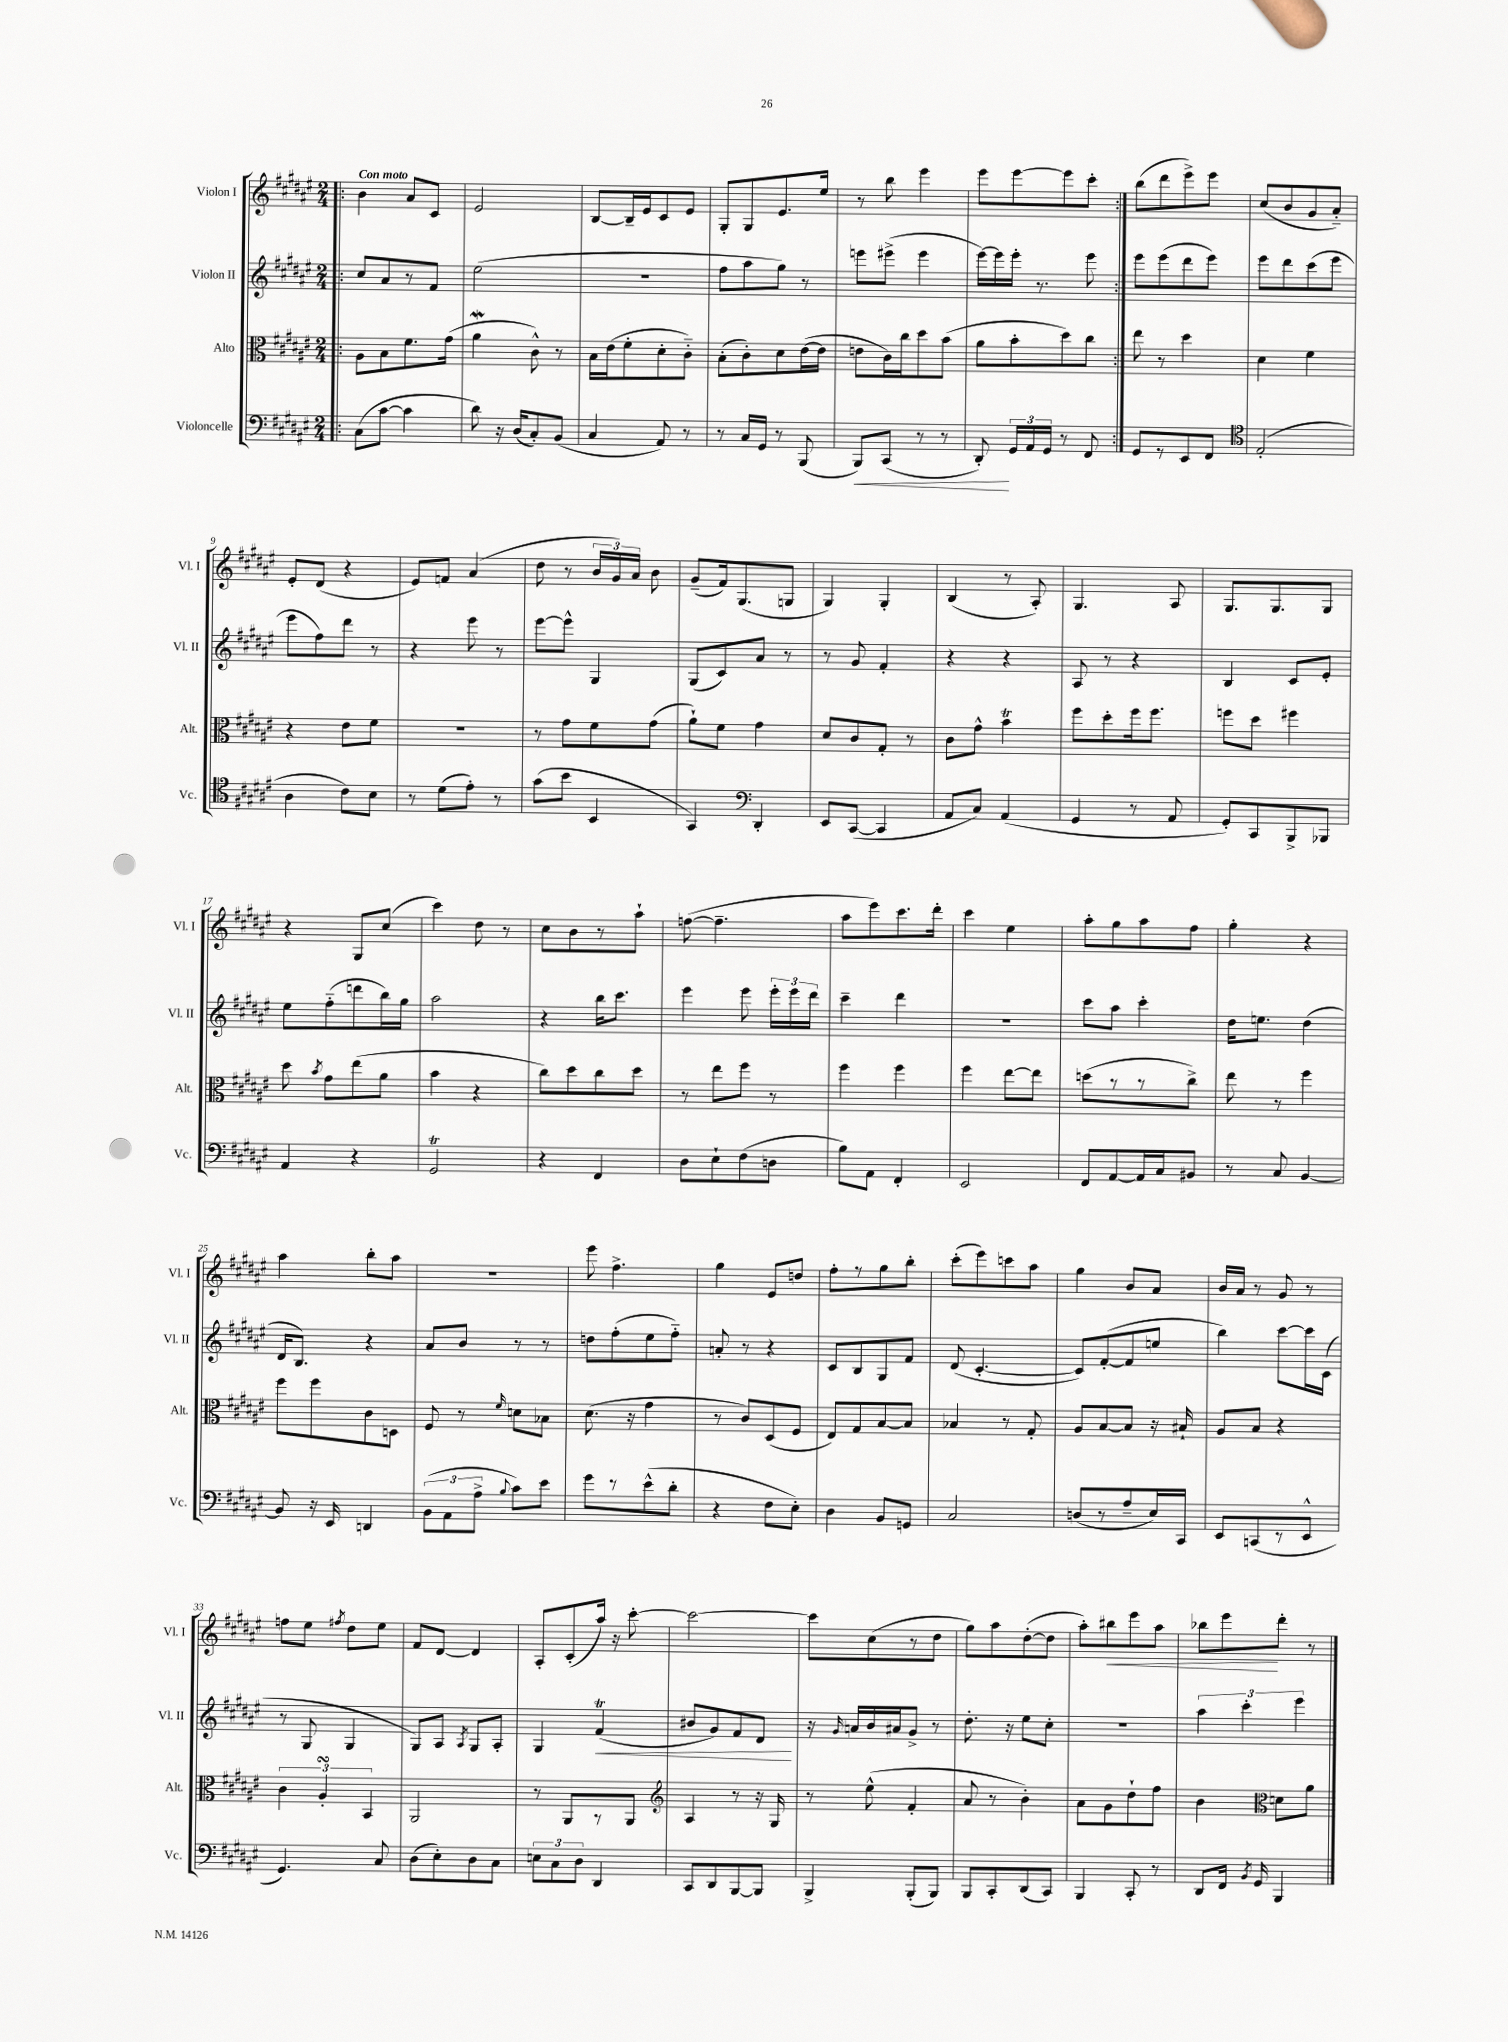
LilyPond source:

<<
\new StaffGroup <<
\new Staff = "s0" \with { instrumentName = "Violon I" shortInstrumentName = "Vl. I" } {
    \clef treble \key fis \major \numericTimeSignature \time 2/4 \tempo "Con moto"
    \autoBeamOff \repeat volta 2 { \bar ".|:" b'4 ais'8[ cis'8] |
    eis'2 |
    b8[~ b16-- eis'16 cis'8 eis'8] |
    gis8[-. gis8 eis'8. eis''16] |
    r8 b''8 eis'''4 |
    eis'''8[ eis'''8~ eis'''8 cis'''8]-. | }
    b''8[( dis'''8 eis'''8->) eis'''8] |
    cis''8[( b'8 gis'8 ais'8]-_) |
    eis'8[-. dis'8]( r4 |
    eis'8[) f'8] ais'4( |
    dis''8 r8 \tuplet 3/2 { b'16[ gis'16) ais'16] } b'8 |
    gis'8[--( fis'16) gis8.( g8] |
    gis4) gis4-. |
    b4( r8 ais8-.) |
    gis4. ais8 |
    gis8.[ gis8. gis8] |
    r4 gis8[ cis''8]( |
    cis'''4) dis''8 r8 |
    cis''8[ b'8 r8 ais''8]-! |
    f''8~( f''4.-- |
    ais''8[ eis'''8) cis'''8. dis'''16]-. |
    cis'''4 eis''4 |
    ais''8[-. gis''8 ais''8 fis''8] |
    gis''4-. r4 |
    ais''4 b''8[-. ais''8] |
    R2 |
    eis'''8 fis''4.-> |
    gis''4 eis'8[ d''8] |
    fis''8[-. r8 gis''8 b''8]-. |
    cis'''8[-.( eis'''8) c'''8 ais''8] |
    gis''4 b'8[ ais'8] |
    b'16[ ais'16] r8 gis'8 r8 |
    f''8[ eis''8] \acciaccatura { fis''8 } dis''8[ eis''8] |
    fis'8[ dis'8]~ dis'4 |
    ais8[-. cis'8-.( ais''16]) r16 cis'''8~-. |
    cis'''2~ |
    cis'''8[ cis''8( r8 dis''8] |
    gis''8[) ais''8 dis''8~-.( dis''8] |
    ais''8[-.) bis''8\< eis'''8 ais''8] |
    bes''8[ eis'''8\! dis'''8]-. r8 \bar "|." |
}
\new Staff = "s1" \with { instrumentName = "Violon II" shortInstrumentName = "Vl. II" } {
    \clef treble \key fis \major \numericTimeSignature \time 2/4
    \autoBeamOff \repeat volta 2 { \bar ".|:" cis''8[ ais'8 r8 fis'8] |
    eis''2( |
    R2 |
    fis''8[ ais''8 gis''8]) r8 |
    e'''8[ eis'''8]->( eis'''4 |
    eis'''16[~) eis'''16 eis'''16]-. r8. eis'''8 | }
    eis'''8[ eis'''8( dis'''8 eis'''8]) |
    eis'''8[ dis'''8 cis'''8( eis'''8] |
    eis'''8[ fis''8) dis'''8] r8 |
    r4 eis'''8 r8 |
    eis'''8[~ eis'''8]-^ gis4 |
    gis8[( cis'8) ais'8] r8 |
    r8 gis'8 fis'4-. |
    r4 r4 |
    ais8 r8 r4 |
    b4 cis'8[ eis'8]-. |
    eis''8[ fis''8-_( d'''8 b''16) gis''16] |
    ais''2 |
    r4 b''16[ cis'''8.] |
    eis'''4 eis'''8 \tuplet 3/2 { eis'''16[-. eis'''16 dis'''16] } |
    cis'''4-- dis'''4 |
    R2 |
    cis'''8[ ais''8] cis'''4-. |
    dis''16[ e''8.] dis''4( |
    dis'16[ b8.]) r4 |
    ais'8[ b'8] r8 r8 |
    d''8[ fis''8-.( eis''8 fis''8]-_) |
    a'8-. r8 r4 |
    cis'8[ b8 gis8 fis'8] |
    dis'8( cis'4.~-. |
    cis'8[) fis'8~-.( fis'8 e''8] |
    b''4) cis'''8[~ cis'''16 cis'16]( |
    r8 gis8 gis4 |
    gis8[) ais8] \acciaccatura { ais8 } gis8[ ais8]-. |
    gis4 fis'4\trill\<( |
    bis'8[ gis'8) fis'8 dis'8]\! |
    r16 \grace { gis'16 } a'16[ b'16 ais'16 gis'8]-> r8 |
    dis''8.-. r16 eis''8[ cis''8]-. |
    R2 |
    \tuplet 3/2 { ais''4 cis'''4-. eis'''4 } \bar "|." |
}
\new Staff = "s2" \with { instrumentName = "Alto" shortInstrumentName = "Alt." } {
    \clef alto \key fis \major \numericTimeSignature \time 2/4
    \autoBeamOff \repeat volta 2 { \bar ".|:" ais8[ b8 fis'8. gis'16]( |
    ais'4\mordent cis'8-^) r8 |
    b16[ eis'16( fis'8-. dis'8-. cis'8]-_) |
    b8[-.( cis'8-.) dis'8 eis'16~( eis'16] |
    e'8[ cis'16) cis''16 dis''8 b'8]( |
    ais'8[ b'8-. dis''8) cis''8] | }
    eis''8 r8 dis''4 |
    dis'4 fis'4 |
    r4 eis'8[ fis'8] |
    r2 |
    r8 gis'8[ fis'8 gis'8]( |
    ais'8[-!) fis'8] gis'4 |
    dis'8[ cis'8 gis8]-. r8 |
    cis'8[ gis'8]-^ b'4\trill |
    fis''8[ dis''8-. fis''16 fis''8.] |
    f''8[ dis''8] fis''4 |
    dis''8 \acciaccatura { b'8 } gis'8[ eis''8( ais'8] |
    b'4 r4 |
    cis''8[) dis''8 cis''8 dis''8] |
    r8 eis''8[ fis''8] r8 |
    fis''4 fis''4 |
    fis''4 eis''8[~ eis''8] |
    d''8[( r8 r8 cis''8]->) |
    eis''8 r8 fis''4 |
    fis''8[ fis''8 cis'8 d8] |
    fis8 r8 \grace { fis'16 } d'8[ bes8] |
    dis'8.( r16 gis'4 |
    r8 cis'8[) dis8( fis8] |
    eis8[) gis8 b8~ b8] |
    bes4 r8 gis8-. |
    ais8[ b8~ b8] r16 bis16-! |
    ais8[ b8] r4 |
    \tuplet 3/2 { cis'4 ais4-.\turn b,4 } |
    ais,2 |
    r8 ais,8[ r8 ais,8] |
    \clef treble ais4 r8 r16 gis16 |
    r8 eis''8-^( fis'4-. |
    ais'8 r8 b'4-.) |
    ais'8[ gis'8 dis''8-! fis''8] |
    b'4 \clef alto d'8[ ais'8] \bar "|." |
}
\new Staff = "s3" \with { instrumentName = "Violoncelle" shortInstrumentName = "Vc." } {
    \clef bass \key fis \major \numericTimeSignature \time 2/4
    \autoBeamOff \repeat volta 2 { \bar ".|:" cis8[( cis'8]~ cis'4 |
    dis'8) r16 dis16[( cis8-.) b,8]( |
    cis4 ais,8) r8 |
    r8 cis16[ gis,16] r8 b,,8( |
    b,,8[\<) cis,8]( r8 r8 |
    dis,8-.\!) \tuplet 3/2 { gis,16[ ais,16 gis,16] } r8 fis,8 | }
    gis,8[ r8 eis,8 fis,8] |
    \clef tenor eis2-.( |
    ais4 cis'8[) b8] |
    r8 dis'8[( eis'8]-.) r8 |
    gis'8[( b'8] b,4 |
    gis,4) \clef bass dis,4-. |
    eis,8[ cis,8]~( cis,4 |
    ais,8[ cis8]) ais,4( |
    gis,4 r8 ais,8 |
    gis,8[-.) cis,8 b,,8-> bes,,8] |
    ais,4 r4 |
    gis,2\trill |
    r4 fis,4 |
    dis8[ eis8-! fis8( d8] |
    b8[) ais,8] fis,4-. |
    eis,2 |
    fis,8[ ais,8~ ais,16 cis16 bis,8] |
    r8 cis8 b,4~ |
    b,8 r16 eis,16 d,4 |
    \tuplet 3/2 { b,8[( ais,8 ais8]-> } \appoggiatura { b8 } cis'8[) eis'8] |
    gis'8[ r8 eis'8-^( dis'8]-. |
    r4 fis8[ eis8]-.) |
    dis4 b,8[ g,8] |
    cis2 |
    d8[( r8 ais8-- eis16) cis,16] |
    eis,8[ c,8( r8 eis,8]-^ |
    gis,4.) cis8 |
    dis8[( eis8-.) dis8 cis8] |
    \tuplet 3/2 { e8[ cis8 dis8] } dis,4 |
    cis,8[ dis,8 b,,8~ b,,8] |
    b,,4-> b,,8[-.( b,,8]) |
    b,,8[ cis,8-. dis,8( cis,8]) |
    b,,4 cis,8-. r8 |
    dis,8[ fis,16] \acciaccatura { b,8 } gis,16 b,,4 \bar "|." |
}
>>
>>
